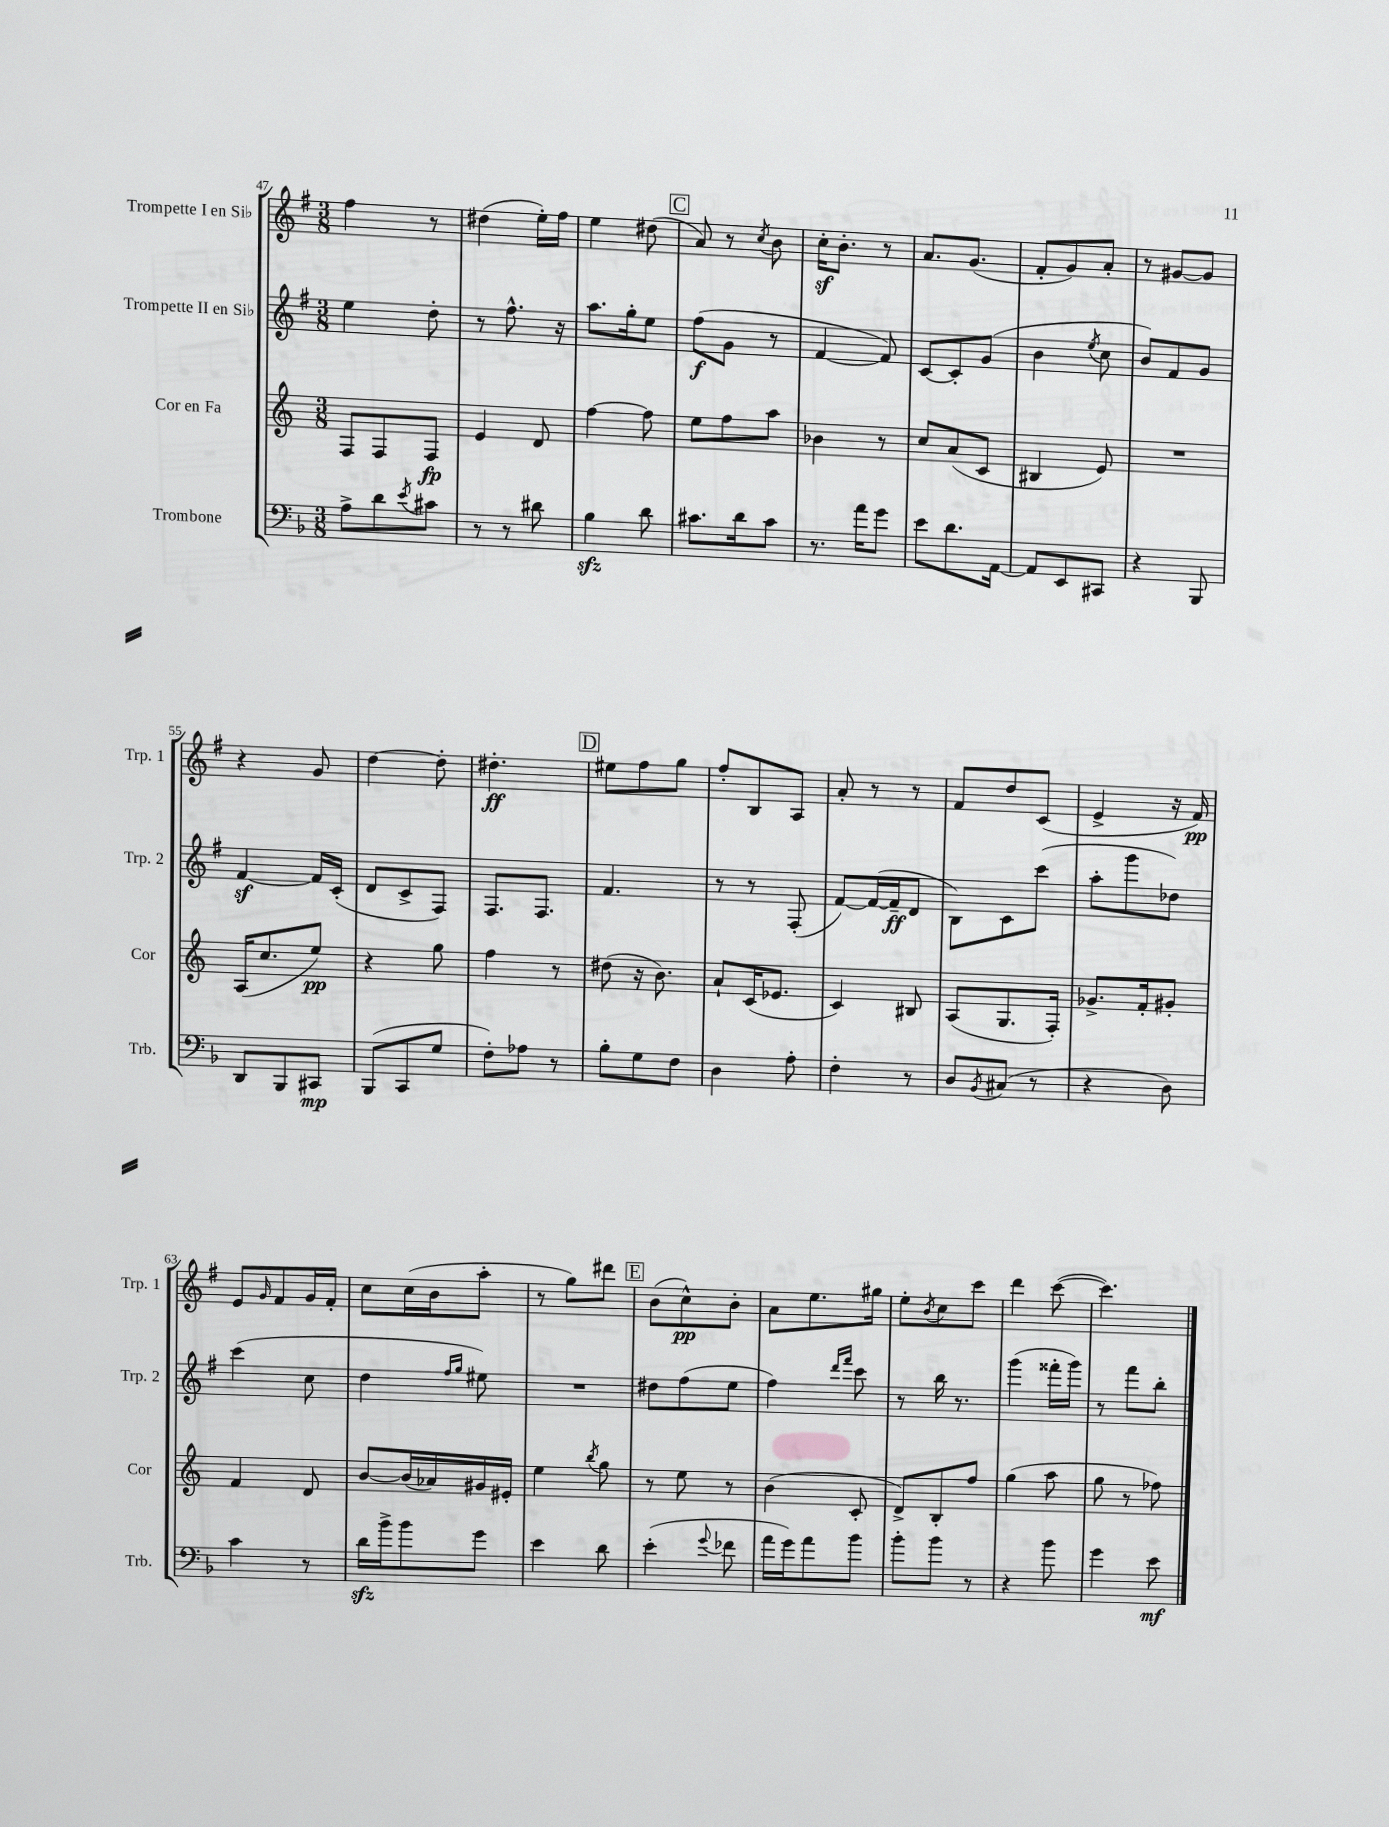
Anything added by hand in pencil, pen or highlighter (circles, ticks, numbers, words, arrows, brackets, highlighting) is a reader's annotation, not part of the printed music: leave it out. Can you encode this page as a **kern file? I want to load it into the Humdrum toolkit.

**kern	**kern	**kern	**kern
*staff4	*staff3	*staff2	*staff1
*clefF4	*clefG2	*clefG2	*clefG2
*k[b-]	*k[]	*k[f#]	*k[f#]
*M3/8	*M3/8	*M3/8	*M3/8
8A^\L	8F/L	4ee\	4ff#\
8d\	8F/	.	.
8qe/	.	.	.
8c#\J	8F/J	8dd'\	8r
=	=	=	=
8r	4e/	8r	(4dd#\
8r	.	8.ff#^^\	.
8d#\	8d/	.	16ee'\LL)
.	.	16r	16ff#\JJ
=	=	=	=
4B-\	[4ff\	8.aa\L	4ee\
.	.	16gg'\k	.
8d\	8ff\]	8ee\J	(8dd#\
=	=	=	=
8.c#\L	8ee\L	(8ff#\L	8a/)
.	8ff\	8g\J	8r
16d\k	.	.	.
.	.	.	8qcc/
8c#\J	8aa\J	8r	8b\
=	=	=	=
8.r	4b-\	[4f#/	16cc'\LK
.	.	.	8.b'\J
16a\LK	.	.	.
8g\J	8r	8f#/])	8r
=	=	=	=
8e\L	8cc/L	[8c/L	8.a/L
8.d\	(8a/	8c'/]	.
.	.	.	(8.g/J
.	8c/J	(8g/J	.
[16AA\Jk	.	.	.
=	=	=	=
8AA/]L	4B#/	4b\	8f#'/L
8EE/	.	.	8g/)
.	.	8qee/	.
8CC#/J	8e/)	8cc\	8a'/J
=	=	=	=
4r	4.r	8b/L)	8r
.	.	8f#/	[8g#/L
8BBB-/	.	8g/J	8g#/]J
=	=	=	=
8DD/L	(16A/LK	[4f#/	4r
.	8.cc/	.	.
8BBB-/	.	.	.
8CC#/J	8ee/J)	16f#/]LL	8g/
.	.	(16c'/JJ	.
=	=	=	=
(8BBB-/L	4r	8d/L	[4dd\
8CC/	.	8c^/	.
8G/J	8gg\	8F#/J)	8dd'\]
=	=	=	=
8F'\L)	4ff\	8.F#/L	4.dd#'\
8A-\J	.	.	.
.	.	8.F#/J	.
8r	8r	.	.
=	=	=	=
8B-'\L	(8dd#\	4.f#/	8ee#\L
8G\	16r	.	8ff#\
.	8.b\)	.	.
8F\J	.	.	8gg\J
=	=	=	=
4D\	8a`/L	8r	8ff#'/L
.	(16c/K	8r	8B/
.	8.e-/J	.	.
8A'\	.	(8F#'/	8A/J
=	=	=	=
4F'\	4c/)	[8f#/L)	8a'/
.	.	(16f#/_L	8r
.	.	16f#~/]J	.
8r	8B#/	8d/J	8r
=	=	=	=
8D/L	(8A/L	8B\L)	8f#/L
8qBB-/	.	.	.
(8C#/J	8.G/	8c\	8dd/
8r	.	(8ccc\J	(8c/J
.	16F'/Jk)	.	.
=	=	=	=
4r	8.g-^/L	8aa'\L	4e^/
.	.	8ggg\	.
.	16f'/k	.	.
8D\)	8g#'/J	8dd-\J)	16r
.	.	.	16f#/)
=	=	=	=
4c\	4f/	(4ccc\	8e/L
.	.	.	16qqg/
.	.	.	8f#/
8r	8d/	8cc\	16g/L
.	.	.	16f#'/JJ
=	=	=	=
16d\LL	[8b/L	4dd\	8cc\L
16b-^\J	.	.	.
8b-\	(16b/]L	.	(16cc\L
.	16a-/)	.	16b\J
.	.	16qqff#/LL	.
.	.	16qqgg/JJ	.
8g\J	16g#/	8ee#\)	8aa'\J
.	16e#'/JJ	.	.
=	=	=	=
4e\	4ee\	4.r	8r
.	.	.	8gg\L)
.	8qbb/	.	.
8d\	8gg\	.	8ddd#\J
=	=	=	=
(4e'\	8r	8dd#\L	(8b\L
.	8ee\	(8ff#\	8cc^^\)
8qqg/	.	.	.
8f-\	8r	8ee\J	8b'\J
=	=	=	=
16a\LL	(4b\	4ff#\)	8a\L
16g\J)	.	.	.
8a\	.	.	8.ee\
.	.	16qqddd/LL	.
.	.	16qqfff#/JJ	.
8b-\J	8c'/	8ccc\	.
.	.	.	16gg#\Jk
=	=	=	=
8b-'\L	8d^/L)	8r	8ee'\L
.	.	.	8qb/
8b-\J	8B'/	16bb\	8cc\
.	.	8.r	.
8r	8ff/J	.	8ccc\J
=	=	=	=
4r	(4gg\	(4ggg\	4ddd\
8b-\	8aa\	16fff##'\LL	([8ccc\
.	.	16ggg\JJ)	.
=	=	=	=
4g\	8gg\	8r	4.ccc\])
.	8r	8fff#\L	.
8e\	8ff-\)	8bb'\J	.
==	==	==	==
*-	*-	*-	*-
